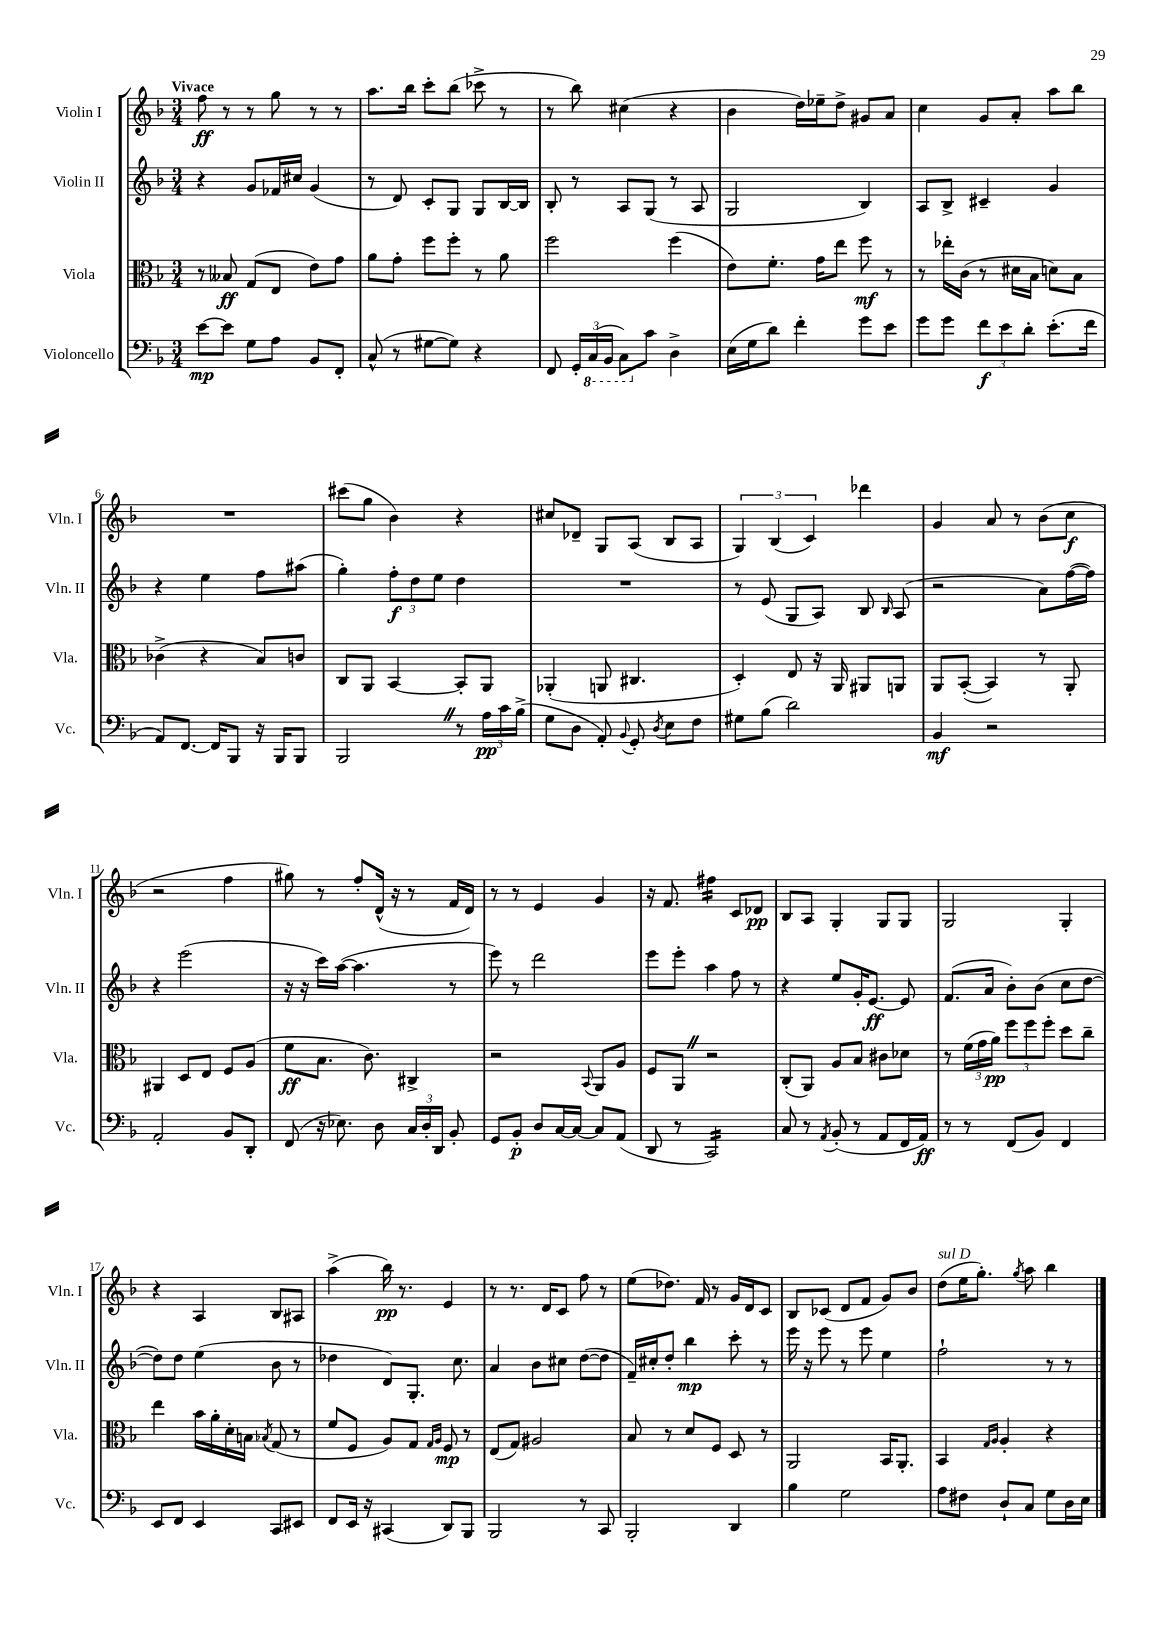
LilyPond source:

<<
\new StaffGroup <<
\new Staff = "s0" \with { instrumentName = "Violin I" shortInstrumentName = "Vln. I" } {
    \clef treble \key f \major \numericTimeSignature \time 3/4 \tempo "Vivace"
    \autoBeamOff f''8\ff r8 r8 g''8 r8 r8 |
    a''8.[ bes''16] c'''8[-. bes''8]( ces'''8-> r8 |
    r8 bes''8) cis''4( r4 |
    bes'4 d''16[) ees''16-- d''8]-> gis'8[ a'8] |
    c''4 g'8[ a'8]-. a''8[ bes''8] |
    R2. |
    cis'''8[( g''8] bes'4) r4 |
    cis''8[ des'8]-- g8[ a8]( bes8[ a8] |
    \tuplet 3/2 { g4) bes4( c'4) } des'''4 |
    g'4 a'8 r8 bes'8[( c''8]\f |
    r2 f''4 |
    gis''8) r8 f''8[-. d'16]-^( r16 r8 f'16[ d'16]) |
    r8 r8 e'4 g'4 |
    r16 f'8. fis''4:16 c'8[ des'8]\pp |
    bes8[ a8] g4-. g8[ g8] |
    g2 g4-. |
    r4 a4 bes8[ ais8] |
    a''4->( bes''16\pp) r8. e'4 |
    r8 r8. d'16[ c'8] f''8 r8 |
    e''8[( des''8.]) f'16 r8 g'16[ d'16 c'8] |
    bes8[ ces'8]( d'8[ f'8] g'8[) bes'8] |
    d''8[^\markup { \italic "sul D" }( e''16 g''8.]-.) \acciaccatura { g''8 } a''8 bes''4 \bar "|." |
}
\new Staff = "s1" \with { instrumentName = "Violin II" shortInstrumentName = "Vln. II" } {
    \clef treble \key f \major \numericTimeSignature \time 3/4
    \autoBeamOff r4 g'8[ fes'16 cis''16] g'4( |
    r8 d'8) c'8[-. g8] g8[ bes16~ bes16] |
    bes8-. r8 a8[ g8]( r8 a8 |
    g2 bes4) |
    a8[ bes8]-> cis'4-- g'4 |
    r4 e''4 f''8[ ais''8]( |
    g''4-.) \tuplet 3/2 { f''8[-.\f d''8 e''8] } d''4 |
    R2. |
    r8 e'8( g8[ a8]) bes8 \grace { bes16 } a8( |
    r2 a'8[) f''16~( f''16]) |
    r4 e'''2( |
    r16 r16 c'''16[) a''16]~( a''4. r8 |
    e'''8) r8 d'''2 |
    e'''8[ e'''8]-. a''4 f''8 r8 |
    r4 e''8[ g'16-. e'8.]~\ff e'8 |
    f'8.[( a'16] bes'8[-.) bes'8]( c''8[ d''8]~ |
    d''8[) d''8] e''4( bes'8 r8 |
    des''4 d'8[) g8.]-. c''8. |
    a'4 bes'8[ cis''8] d''8[~( d''8] |
    f'16[--) cis''16-. d''8]-. bes''4\mp c'''8-. r8 |
    e'''16 r16 e'''8 r8 e'''8 e''4 |
    f''2-! r8 r8 \bar "|." |
}
\new Staff = "s2" \with { instrumentName = "Viola" shortInstrumentName = "Vla." } {
    \clef alto \key f \major \numericTimeSignature \time 3/4
    \autoBeamOff r8 beses8\ff g8[( e8] e'8[) g'8] |
    a'8[ g'8]-. f''8[ f''8]-. r8 a'8 |
    f''2 f''4( |
    e'8[) f'8.]-. g'16[ e''8] f''8\mf r8 |
    r8 ees''16[-. c'16]( r8 dis'16[ bes16] d'8[) bes8] |
    ces'4->( r4 bes8[) c'8] |
    c8[ a,8] bes,4~ bes,8[-. a,8] |
    aes,4-.( a,8 cis4. |
    d4-.) e8 r16 a,16 ais,8[ a,8] |
    a,8[ bes,8]~-.( bes,4) r8 a,8-. |
    ais,4 d8[ e8] f8[ a8]( |
    f'8[\ff bes8.] c'8.) cis4-> |
    r2 \appoggiatura { bes,8 } a,8[ a8] |
    f8[ a,8] \once \override BreathingSign.text = \markup { \musicglyph "scripts.caesura.straight" } \breathe r2 |
    c8[-.( a,8]) a8[ bes8] cis'8[ des'8] |
    r8 \tuplet 3/2 { f'16[( g'16 a'16]\pp) } \tuplet 3/2 { f''8[ f''8 f''8]-. } d''8[ c''8]-- |
    e''4 bes'16[ a'16-. d'16-. b16] \acciaccatura { bes8 } g8( r8 |
    f'8[ f8] a8[) g8] \grace { g16[ a16] } f8\mp r8 |
    e8[( g8]) ais2 |
    bes8 r8 d'8[ f8] d8 r8 |
    a,2 bes,16[ a,8.]-. |
    bes,4 \grace { g16[ a16] } a4-. r4 \bar "|." |
}
\new Staff = "s3" \with { instrumentName = "Violoncello" shortInstrumentName = "Vc." } {
    \clef bass \key f \major \numericTimeSignature \time 3/4
    \autoBeamOff e'8[~\mp e'8] g8[ a8] bes,8[ f,8]-. |
    c8-^( r8 gis8[~ gis8]) r4 |
    f,8 \tuplet 3/2 { g,16[-. \ottava #-1 c,16( bes,,16] } c,8[) \ottava #0 c'8] d4-> |
    e16[( g16 d'8]) f'4-. g'8[ e'8] |
    g'8[ g'8] \tuplet 3/2 { f'8[\f e'8 d'8]-. } e'8.[-.( f'16] |
    a,8[) f,8.]~ f,16[ bes,,8] r16 bes,,16[ bes,,8] |
    bes,,2 \once \override BreathingSign.text = \markup { \musicglyph "scripts.caesura.straight" } \breathe r8 \tuplet 3/2 { a16[\pp c'16 bes16]->( } |
    g8[ d8] a,8-.) \appoggiatura { bes,8 } g,8-. \acciaccatura { d8 } e8[ f8] |
    gis8[ bes8]( d'2) |
    bes,4\mf r2 |
    a,2-. bes,8[ d,8]-. |
    f,8( r16 ees8.) d8 \tuplet 3/2 { c16[ d16-. d,16] } bes,8-. |
    g,8[ bes,8]-.\p d8[ c16~ c16]~ c8[ a,8]( |
    d,8 r8 c,2:16) |
    c8 r8 \acciaccatura { a,8 } bes,8-.( r8 a,8[ f,16 a,16]\ff) |
    r8 r8 f,8[( bes,8]) f,4 |
    e,8[ f,8] e,4 c,8[ eis,8] |
    f,8[ e,16] r16 cis,4( d,8[) bes,,8] |
    bes,,2 r8 c,8 |
    bes,,2-. d,4 |
    bes4 g2 |
    a8[ fis8] d8[-! c8] g8[ d16 e16] \bar "|." |
}
>>
>>
